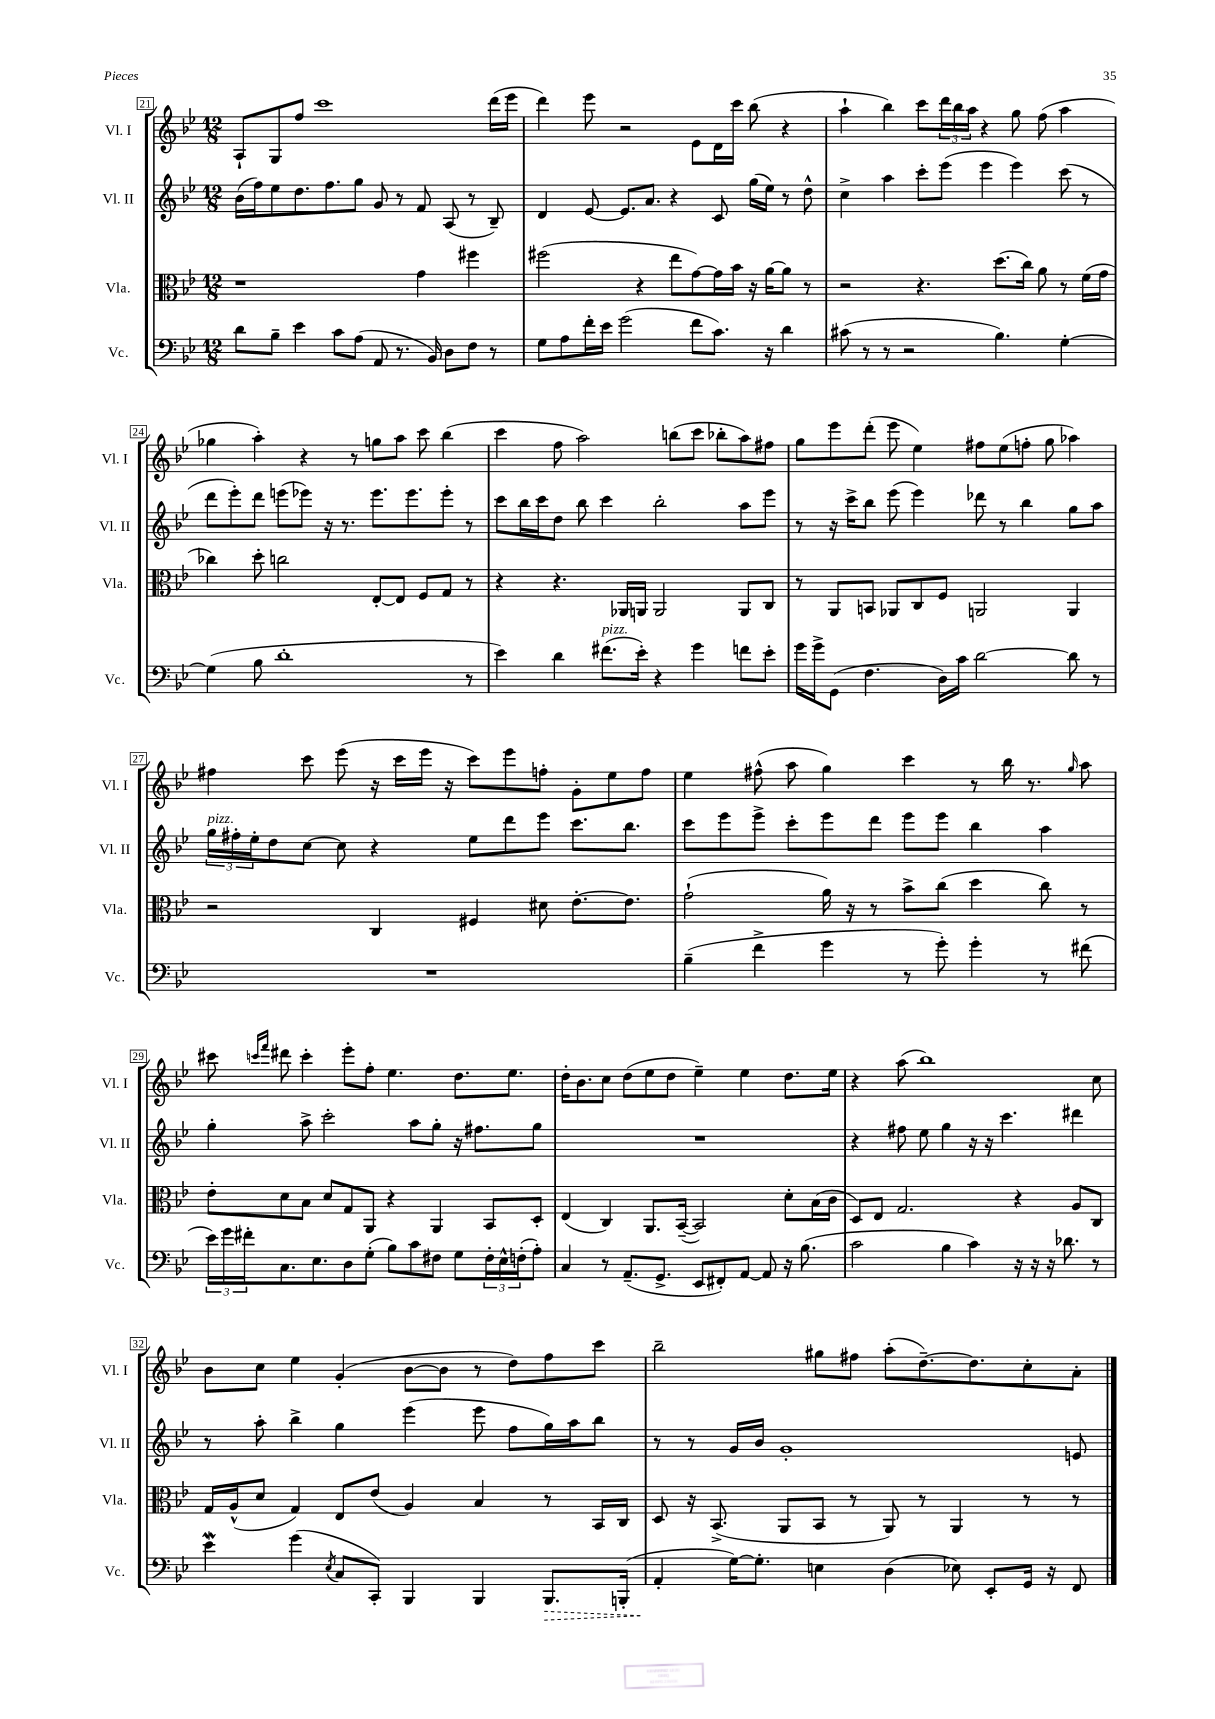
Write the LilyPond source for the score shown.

<<
\new StaffGroup <<
\new Staff = "s0" \with { instrumentName = "Vl. I" shortInstrumentName = "Vl. I" } {
    \clef treble \key bes \major \numericTimeSignature \time 12/8
    a8-! g8 f''8 c'''1 d'''16( ees'''16 |
    d'''4) ees'''8 r2 ees'8 d'16 c'''16 bes''8( r4 |
    a''4-! bes''4) c'''8 \tuplet 3/2 { d'''16 bes''16 a''16 } r4 g''8 f''8( a''4 |
    ges''4 a''4-.) r4 r8 g''8 a''8 c'''8 bes''4( |
    c'''4 f''8 a''2) b''8( c'''8 bes''8-. a''8) fis''8 |
    g''8 ees'''8 d'''8-.( ees'''8 ees''4) fis''8 ees''8( f''8-. g''8 aes''4) |
    fis''4 c'''8 ees'''8( r16 c'''16 ees'''16 r16 c'''8) ees'''8 f''8-. g'8-. ees''8 f''8 |
    ees''4 fis''8-^( a''8 g''4) c'''4 r8 bes''16 r8. \grace { g''16 } a''8 |
    cis'''8 \grace { c'''16 f'''16 } dis'''8 c'''4-. ees'''8-. f''8-. ees''4. d''8. ees''8. |
    d''16-. bes'8. c''8 d''8( ees''8 d''8 ees''4--) ees''4 d''8. ees''16 |
    r4 a''8( bes''1) c''8 |
    bes'8 c''8 ees''4 g'4-.( bes'8~ bes'8 r8 d''8) f''8 c'''8 |
    bes''2-- gis''8 fis''8 a''8-.( d''8.~--) d''8. c''8-. a'8-. \bar "|." |
}
\new Staff = "s1" \with { instrumentName = "Vl. II" shortInstrumentName = "Vl. II" } {
    \clef treble \key bes \major \numericTimeSignature \time 12/8
    bes'16( f''16) ees''8 d''8. f''8. g''8 g'8 r8 f'8 a8( r8 bes8--) |
    d'4 ees'8~ ees'8. a'8. r4 c'8 g''16( ees''16) r8 d''8-^ |
    c''4-> a''4 c'''8-. ees'''8( ees'''4 ees'''4) c'''8( r8 |
    d'''8 ees'''8-.) d'''8 e'''8( ees'''8) r16 r8. ees'''8. ees'''8. ees'''8-. r8 |
    c'''8 bes''16 c'''16 d''8 bes''8 c'''4 bes''2-. a''8 ees'''8 |
    r8 r16 c'''16-> bes''8 ees'''8( ees'''4) des'''8 r8 bes''4 g''8 a''8 |
    \tuplet 3/2 { g''16^\markup { \italic "pizz." } fis''16-. ees''16-. } d''8 c''8~ c''8 r4 ees''8 d'''8 ees'''8 c'''8. bes''8. |
    c'''8 ees'''8 ees'''8-> c'''8-. ees'''8 d'''8 ees'''8 ees'''8 bes''4 a''4 |
    g''4-. a''8-> c'''2-. a''8 g''8-. r16 fis''8. g''8 |
    R1. |
    r4 fis''8 ees''8 g''4 r16 r16 c'''4. dis'''4 |
    r8 a''8-. bes''4-> g''4 ees'''4( ees'''8 f''8 g''16) a''16 bes''8 |
    r8 r8 g'16 bes'16 g'1-. e'8 \bar "|." |
}
\new Staff = "s2" \with { instrumentName = "Vla." shortInstrumentName = "Vla." } {
    \clef alto \key bes \major \numericTimeSignature \time 12/8
    r1 g'4 fis''4 |
    fis''2( r4 ees''8 g'8~) g'16 bes'16 r16 a'16~ a'8 r8 |
    r2 r4. d''8.( c''16) a'8 r8 f'16( g'16 |
    ces''4) d''8-. c''2 ees8~-. ees8 f8 g8 r8 |
    r4 r4. aes,16 a,16 a,2 a,8 c8 |
    r8 a,8 b,8 aes,8 c8 f8 a,2 a,4 |
    r2 c4 fis4 dis'8 ees'8.~-. ees'8. |
    g'2-!( a'16) r16 r8 bes'8-> c''8( d''4 c''8) r8 |
    ees'8-. d'8 bes8 d'8 g8 a,8 r4 a,4 bes,8 d8-. |
    ees4( c4) a,8. bes,16~--( bes,2) d'8-. bes16( c'16 |
    d8) ees8 g2. r4 a8 c8 |
    g16 a16-^( d'8 g4) ees8 ees'8( a4) bes4 r8 bes,16 c16 |
    d8 r16 bes,8.->( a,8 bes,8 r8 a,8) r8 a,4 r8 r8 \bar "|." |
}
\new Staff = "s3" \with { instrumentName = "Vc." shortInstrumentName = "Vc." } {
    \clef bass \key bes \major \numericTimeSignature \time 12/8
    d'8 bes8-- ees'4 c'8 a8( a,8 r8. bes,16) d8 f8 r8 |
    g8 a8 f'16-. ees'16 g'2( f'8 c'8.) r16 d'4 |
    cis'8( r8 r8 r2 bes4.) g4~-. |
    g4( bes8 d'1-. r8 |
    ees'4) d'4 fis'8.^\markup { \italic "pizz." }( ees'16-.) r4 g'4 f'8 ees'8-. |
    g'16 g'16-> g,8( f4. d16) c'16 d'2~ d'8 r8 |
    R1. |
    bes4--( f'4-> g'4 r8 g'8-.) g'4-. r8 fis'8( |
    \tuplet 3/2 { ees'16) g'16 fis'16-. } c8. ees8. d8 g8-.( bes8) c'8 fis8 g8 \tuplet 3/2 { fis16-. ees16-^ f16-.( } a8-.) |
    c4 r8 a,8.--( g,8.-> ees,8 fis,8-.) a,8~ a,8 r16 bes8.( |
    c'2 bes4 c'4) r16 r16 r16 des'8. r8 |
    ees'4\mordent g'4( \acciaccatura { ees8 } c8 c,8-.) bes,,4 bes,,4 \once \override Hairpin.style = #'dashed-line bes,,8.\> b,,16-.( |
    a,4-.\! g16~) g8.-. e4 d4( ees8) ees,8-. g,16 r16 f,8 \bar "|." |
}
>>
>>
\layout { \context { \Score currentBarNumber = #21 \override BarNumber.stencil = #(make-stencil-boxer 0.1 0.3 ly:text-interface::print) } }
